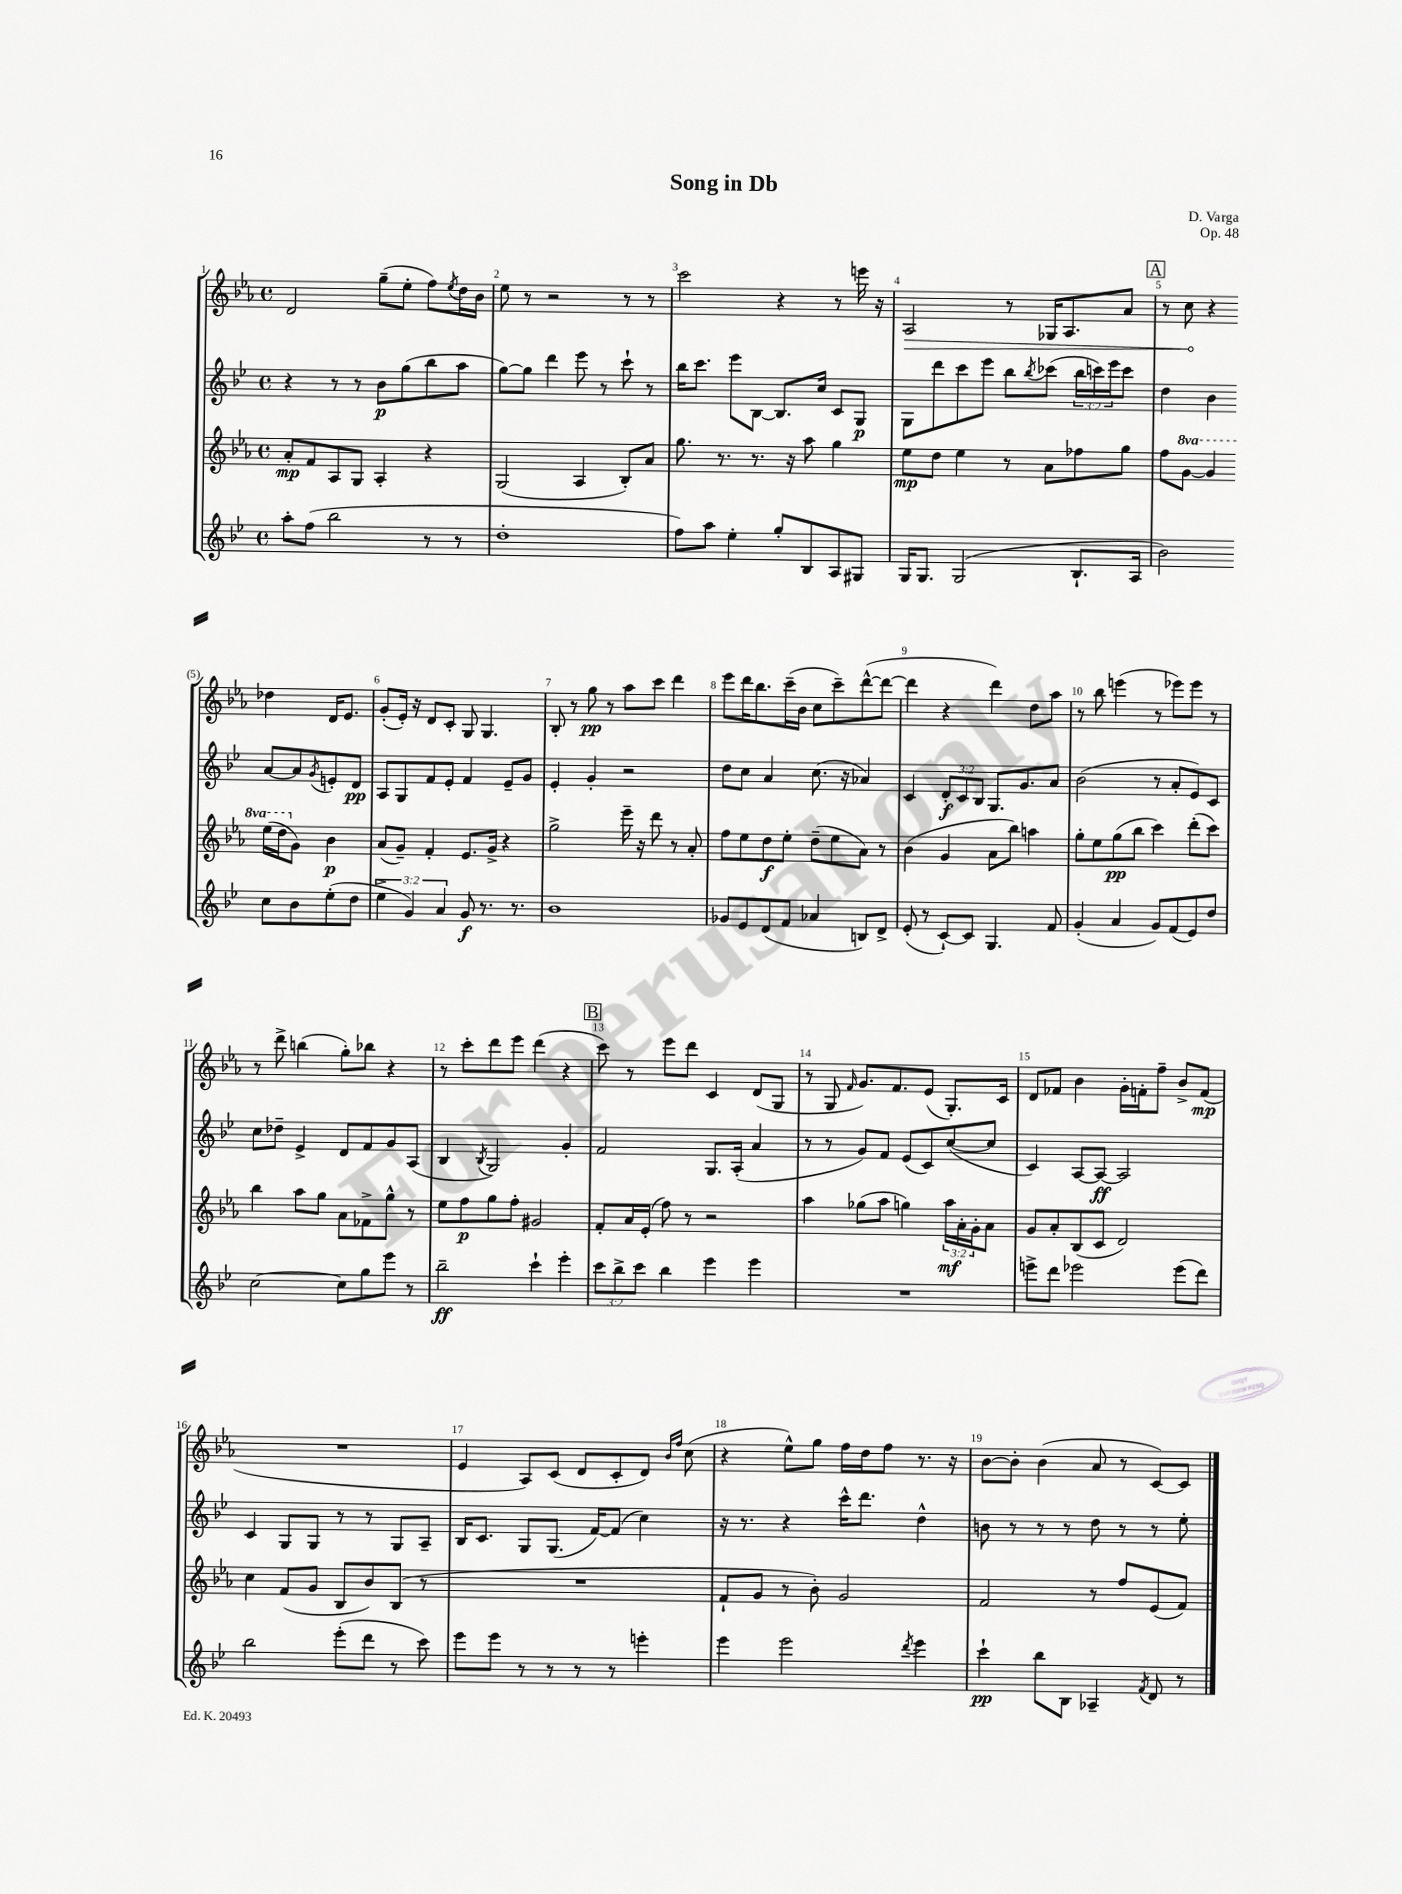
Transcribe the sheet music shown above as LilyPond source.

\header { title = "Song in Db" composer = "D. Varga" opus = "Op. 48" }
<<
\new StaffGroup <<
\new Staff = "s0" {
    \clef treble \key ees \major \defaultTimeSignature \time 4/4
    d'2 g''8--( ees''8-. f''8) \acciaccatura { ees''8 } d''16 bes'16 |
    ees''8 r8 r2 r8 r8 |
    c'''2 r4 r8 e'''16 r16 |
    \once \override Hairpin.circled-tip = ##t aes2\> r8 ges16 aes8. aes'8 |
    \mark \markup { \box "A" } r8 c''8\! r4 des''4 d'16 ees'8. |
    g'8-.( ees'16-.) r16 d'8 c'8-. g8 g4. |
    bes8-. r8 g''8\pp r8 aes''8 c'''8 d'''4 |
    ees'''8 d'''16 bes''8. c'''16--( bes'16 c''8 c'''8--) d'''8~-^( d'''8~ |
    d'''4 r4 d'''4) d''8 aes''8 |
    r8 bes''8 e'''4( r8 ees'''8) ees'''8 r8 |
    r8 d'''8-> b''4( g''8-.) bes''8 r4 |
    r8 c'''8-. d'''8 ees'''8 d'''4( r4 |
    \mark \markup { \box "B" } c'''8) r8 ees'''8 d'''8 c'4 d'8( g8 |
    r8 g8 \grace { f'16 } g'8.) f'8. ees'8( g8.-.) c'16 |
    d'8 fes'8 bes'4 g'16-. f'16-. f''8-- bes'8-> f'8\mp( |
    R1 |
    ees'4 aes8) c'8( d'8 c'8-. d'8) \grace { bes'16 f''16 } c''8( |
    r4 ees''8-^) g''8 f''16 d''16 f''8 r8. r16 |
    bes'8~ bes'8-. bes'4( aes'8 r8 c'8~) c'8 \bar "|." |
}
\new Staff = "s1" {
    \clef treble \key bes \major \defaultTimeSignature \time 4/4 \override Staff.TupletNumber.text = #tuplet-number::calc-fraction-text
    r4 r8 r8 bes'8\p g''8( bes''8 a''8 |
    g''8~) g''8 d'''4 ees'''8 r8 c'''8-! r8 |
    bes''16 c'''8. ees'''8 bes8~ bes8. c''16 c'8 g8\p |
    g8 d'''8 c'''8 ees'''8 bes''8 \acciaccatura { bes''8 } ces'''8( \tuplet 3/2 { bes''16 c'''16) ees'''16 } c'''8 |
    \mark \markup { \box "A" } d''4 bes'4 a'8~ a'8 \acciaccatura { g'8 } e'8-. d'8\pp |
    a8 g8 f'8 ees'8-. f'4 ees'8-- g'8 |
    ees'4-. g'4-. r2 |
    d''8 c''8 a'4 c''8.( r16 aes'4) |
    c'4 \tuplet 3/2 { d'8-.\f c'8 bes8 } g8. g'8. a'8 |
    bes'2( r8 a'8-. ees'8) c'8 |
    c''8 des''8-- ees'4-> d'8 f'8 g'8 a8( |
    bes4 \acciaccatura { bes8 } g2) g'4-. |
    \mark \markup { \box "B" } f'2 g8. a16-.( a'4 |
    r8 r8 g'8) f'8 ees'8( c'8) c''8~( c''8 |
    c'4) a8~ a8~\ff a2 |
    c'4 g8 g8 r8 r8 g8 a8-- |
    bes16 c'8. g8 g8.( f'16~) f'8( c''4) |
    r16 r8. r4 c'''16-^ d'''8. d''4-^ |
    b'8 r8 r8 r8 d''8 r8 r8 ees''8-. \bar "|." |
}
\new Staff = "s2" {
    \clef treble \key ees \major \defaultTimeSignature \time 4/4 \override Staff.TupletNumber.text = #tuplet-number::calc-fraction-text \set Staff.ottavationMarkups = #ottavation-simple-ordinals
    aes'8-.\mp f'8 aes8 g8 aes4-. r4 |
    g2( aes4 bes8-.) aes'8 |
    g''8. r8. r8. r16 aes''8 g''4 |
    ees''8\mp d''8 ees''4 r8 aes'8 fes''8 g''8 |
    \mark \markup { \box "A" } f''8 \ottava #1 g''8~ g''4 ees'''16( d'''16 \ottava #0 g'8) bes'4\p |
    aes'8( g'8--) f'4-. ees'8. g'16-> r4 |
    g''2-> ees'''16-- r16 d'''8 r8 aes'8-. |
    f''8 ees''8 d''8\f ees''8-. d''8--( ees''8 aes'8) r8 |
    bes'4( g'4 aes'8 bes''8) a''4 |
    g''8-. ees''8 g''8\pp( bes''8 c'''4) d'''8-.( c'''8) |
    bes''4 aes''8 g''8 aes'8 fes'8-> g''8-^ r8 |
    ees''8 f''8\p g''8 f''8-. gis'2 |
    \mark \markup { \box "B" } f'8-. aes'16 ees'16-.( f''8) r8 r2 |
    aes''4 ges''8( aes''8 g''4) \tuplet 3/2 { aes''16\mf aes'16-. g'16-. } aes'8 |
    g'8 aes'8-. bes8( c'8 d'2) |
    c''4 f'8( g'8 bes8 bes'8) bes8( r8 |
    R1 |
    f'8-! g'8 r8 bes'8-.) g'2 |
    f'2 r8 f''8 ees'8( f'8) \bar "|." |
}
\new Staff = "s3" {
    \clef treble \key bes \major \defaultTimeSignature \time 4/4 \override Staff.TupletNumber.text = #tuplet-number::calc-fraction-text
    a''8-. f''8( bes''2 r8 r8 |
    d''1-. |
    f''8) a''8 ees''4-. g''8-. bes8 a8 gis8 |
    g16 g8. g2( bes8.-! a16 |
    \mark \markup { \box "A" } bes'2) c''8 bes'8 ees''8-.( d''8 |
    \tuplet 3/2 { ees''4-> g'4) a'4 } g'8\f r8. r8. |
    bes'1 |
    ges'8 ees'8 d'8( f'8 aes'4 b8) d'8-> |
    ees'8-.( r8 c'8~-!) c'8 g4. f'8 |
    g'4-.( a'4 g'8) f'8( ees'8) d''8 |
    c''2~ c''8 g''8 ees'''8 r8 |
    bes''2--\ff c'''4-! ees'''4-. |
    \mark \markup { \box "B" } \tuplet 3/2 { c'''8 bes''8-> c'''8 } bes''4 ees'''4 ees'''4 |
    R1 |
    e'''8-> d'''8 ees'''2 ees'''8( d'''8) |
    bes''2 ees'''8-.( d'''8 r8 c'''8) |
    ees'''8 ees'''8 r8 r8 r8 r8 e'''4-. |
    ees'''4 ees'''2 \acciaccatura { d'''8 } ees'''4 |
    c'''4-!\pp bes''8 bes8 aes4-- \acciaccatura { f'8 } d'8 r8 \bar "|." |
}
>>
>>
\layout { \context { \Score \override BarNumber.break-visibility = ##(#f #t #t) barNumberVisibility = #all-bar-numbers-visible } }
